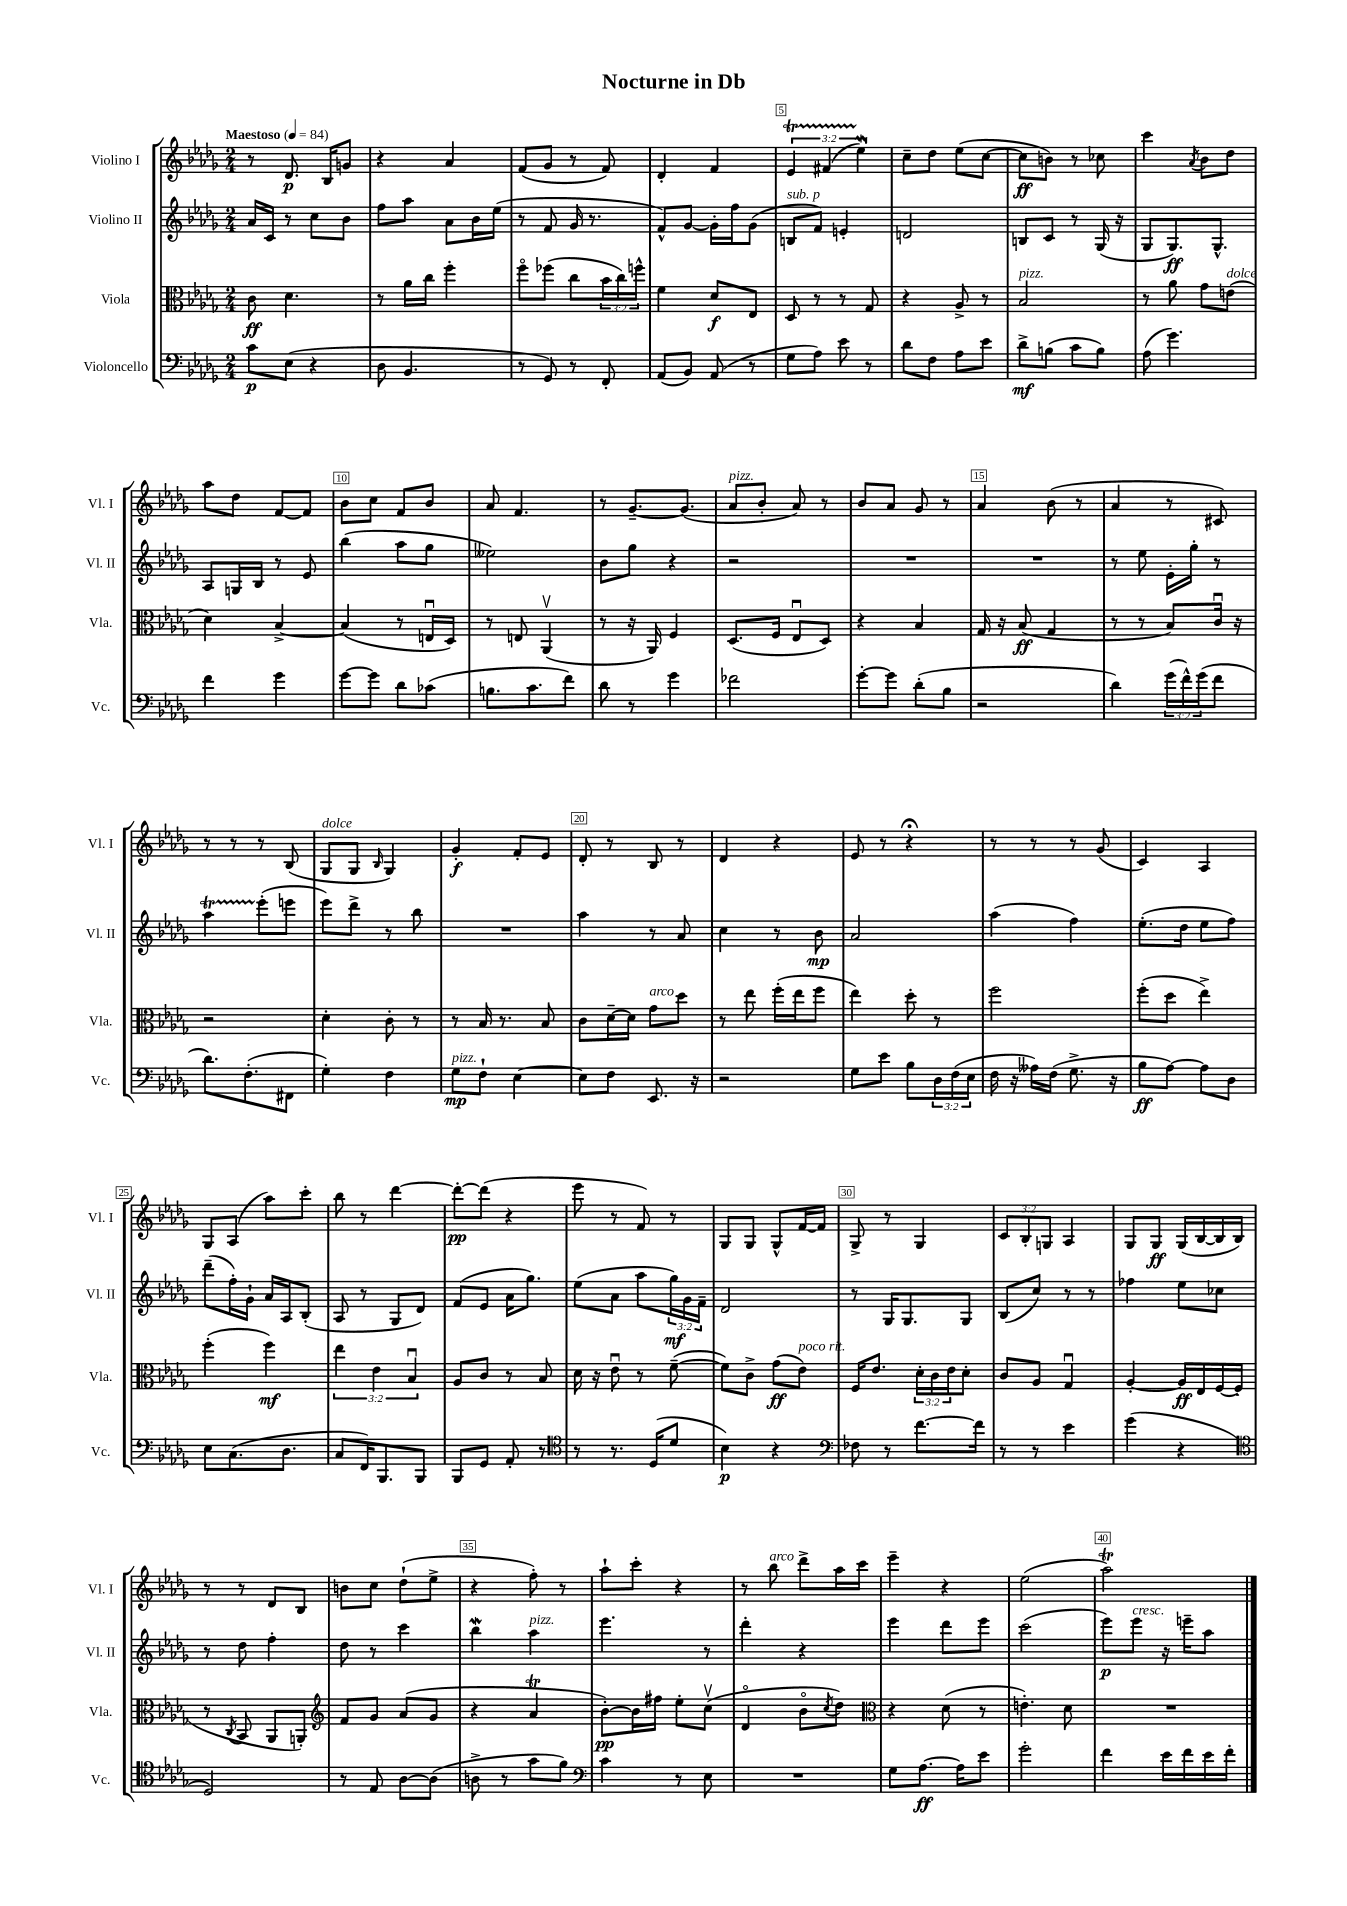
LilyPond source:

\header { title = "Nocturne in Db" }
<<
\new StaffGroup <<
\new Staff = "s0" \with { instrumentName = "Violino I" shortInstrumentName = "Vl. I" } {
    \clef treble \key des \major \numericTimeSignature \time 2/4 \override Staff.TupletNumber.text = #tuplet-number::calc-fraction-text \tempo "Maestoso" 4 = 84
    r8 des'8.\p bes16 g'8 |
    r4 aes'4 |
    f'8( ges'8 r8 f'8) |
    des'4-. f'4 |
    \tuplet 3/2 { ees'4\startTrillSpan fis'4( ees''4\mordent\stopTrillSpan) } |
    c''8-- des''8 ees''8( c''8~ |
    c''8\ff b'8) r8 ces''8 |
    c'''4 \acciaccatura { aes'8 } bes'8 des''8 |
    aes''8 des''8 f'8~ f'8 |
    bes'8 c''8 f'8 bes'8 |
    aes'8 f'4. |
    r8 ges'8.~-- ges'8.( |
    aes'8^\markup { \italic "pizz." } bes'8-. aes'8) r8 |
    bes'8 aes'8 ges'8 r8 |
    aes'4 bes'8( r8 |
    aes'4 r8 cis'8) |
    r8 r8 r8 bes8( |
    ges8^\markup { \italic "dolce" } ges8 \grace { bes16 } ges4) |
    ges'4-.\f f'8-. ees'8 |
    des'8-. r8 bes8 r8 |
    des'4 r4 |
    ees'8 r8 r4\fermata |
    r8 r8 r8 ges'8( |
    c'4) aes4 |
    ges8 aes8( aes''8) c'''8-. |
    bes''8 r8 des'''4~ |
    des'''8~-.\pp des'''8( r4 |
    ees'''8 r8 f'8) r8 |
    ges8 ges8 ges8-^ f'16~ f'16 |
    ges8-> r8 ges4 |
    \tuplet 3/2 { c'8 bes8-. g8 } aes4 |
    ges8 ges8\ff ges16( bes16~ bes16 bes16) |
    r8 r8 des'8 bes8 |
    b'8 c''8 des''8-!( ees''8-> |
    r4 f''8-.) r8 |
    aes''8-! c'''8-. r4 |
    r8 bes''8^\markup { \italic "arco" } des'''8-> aes''16 c'''16 |
    ees'''4-- r4 |
    ees''2( |
    aes''2\trill) \bar "|." |
}
\new Staff = "s1" \with { instrumentName = "Violino II" shortInstrumentName = "Vl. II" } {
    \clef treble \key des \major \numericTimeSignature \time 2/4 \override Staff.TupletNumber.text = #tuplet-number::calc-fraction-text
    aes'16 c'16 r8 c''8 bes'8 |
    f''8 aes''8 aes'8 bes'16 ees''16( |
    r8 f'8 ges'16 r8. |
    f'8-^) ges'8~ ges'16-. f''16 ges'8( |
    b8^\markup { \italic "sub. p" } f'8) e'4-. |
    d'2 |
    b8 c'8 r8 ges16( r16 |
    ges8 ges8.\ff) ges8.-^ |
    aes8 g16 bes16 r8 ees'8 |
    bes''4( aes''8 ges''8 |
    eeses''2) |
    bes'8 ges''8 r4 |
    r2 |
    R2 |
    R2 |
    r8 ees''8 ees'16-. ges''16-. r8 |
    aes''4\startTrillSpan ees'''8-.\stopTrillSpan( e'''8 |
    ees'''8) des'''8-> r8 bes''8 |
    R2 |
    aes''4 r8 aes'8 |
    c''4 r8 bes'8\mp |
    aes'2 |
    aes''4( f''4) |
    ees''8.-.( des''16 ees''8 f''8) |
    des'''8--( f''16-.) ges'16-! aes'16 aes16 bes8-.( |
    aes8 r8 ges8 des'8) |
    f'8( ees'8 aes'16 ges''8.) |
    ees''8( aes'8 aes''8 \tuplet 3/2 { ges''16\mf) ges'16 f'16-- } |
    des'2 |
    r8 ges16 ges8. ges8 |
    bes8( c''8) r8 r8 |
    fes''4 ees''8 ces''8 |
    r8 des''8 f''4-. |
    des''8 r8 c'''4 |
    bes''4\mordent aes''4^\markup { \italic "pizz." } |
    ees'''4. r8 |
    des'''4-. r4 |
    ees'''4 des'''8 ees'''8 |
    c'''2( |
    ees'''8\p) ees'''8^\markup { \italic "cresc." } r16 e'''16-- aes''8 \bar "|." |
}
\new Staff = "s2" \with { instrumentName = "Viola" shortInstrumentName = "Vla." } {
    \clef alto \key des \major \numericTimeSignature \time 2/4 \override Staff.TupletNumber.text = #tuplet-number::calc-fraction-text
    c'8\ff des'4. |
    r8 aes'16 c''16 f''4-. |
    f''8\flageolet fes''8( c''8 \tuplet 3/2 { bes'16 c''16) f''16-^ } |
    f'4 des'8\f ees8 |
    des8 r8 r8 ges8 |
    r4 aes8-> r8 |
    bes2^\markup { \italic "pizz." } |
    r8 aes'8 ges'8 e'8^\markup { \italic "dolce" }( |
    des'4) bes4~-> |
    bes4( r8 e16\downbow des16) |
    r8 e8 aes,4\upbow( |
    r8 r16 aes,16) f4 |
    des8.( f16 ees8\downbow des8) |
    r4 bes4 |
    ges16 r16 bes8\ff( ges4 |
    r8 r8 bes8) c'16\downbow r16 |
    r2 |
    des'4-. c'8-. r8 |
    r8 bes16 r8. bes8 |
    c'8 des'16~-- des'16 ges'8^\markup { \italic "arco" } des''8 |
    r8 ees''8 f''16-.( ees''16 f''8 |
    ees''4) des''8-. r8 |
    f''2 |
    f''8-.( des''8 ees''4->) |
    f''4-.( f''4\mf) |
    \tuplet 3/2 { ees''4 ees'4 bes4\downbow } |
    aes8 c'8 r8 bes8 |
    des'16 r16 ees'8\downbow r8 f'8~--( |
    f'8) c'8-> ges'8\ff( ees'8^\markup { \italic "poco rit." }) |
    f16 ees'8. \tuplet 3/2 { des'16-. c'16 ees'16 } des'8-. |
    c'8 aes8 ges4\downbow |
    aes4~-. aes16\ff ees16 f16~ f16( |
    r8 \acciaccatura { c8 } bes,8 aes,8 a,8-.) |
    \clef treble f'8 ges'8 aes'8( ges'8 |
    r4 aes'4\trill |
    bes'8~-.\pp) bes'16 fis''16 ees''8-. c''8\upbow( |
    des'4\flageolet bes'8\flageolet \acciaccatura { c''8 } des''8) |
    \clef alto r4 des'8( r8 |
    e'4.-.) des'8 |
    R2 \bar "|." |
}
\new Staff = "s3" \with { instrumentName = "Violoncello" shortInstrumentName = "Vc." } {
    \clef bass \key des \major \numericTimeSignature \time 2/4 \override Staff.TupletNumber.text = #tuplet-number::calc-fraction-text
    c'8\p ees8( r4 |
    des8 bes,4. |
    r8 ges,8) r8 f,8-. |
    aes,8( bes,8) aes,8( r8 |
    ges8 aes8) ees'8 r8 |
    des'8 f8 aes8 ees'8 |
    des'8->\mf b8( c'8 b8) |
    aes8( ges'4.) |
    f'4 ges'4 |
    ges'8~ ges'8 des'8 ces'8( |
    b8. c'8. f'8) |
    des'8 r8 ges'4 |
    fes'2 |
    ges'8~-. ges'8 des'8-.( bes8 |
    r2 |
    des'4) \tuplet 3/2 { ges'16( f'16-^) ges'16( } f'8 |
    des'8.) f8.-.( fis,8 |
    ges4-.) f4 |
    ges8\mp^\markup { \italic "pizz." } f8-! ees4~ |
    ees8 f8 ees,8. r16 |
    r2 |
    ges8 ees'8 bes8 \tuplet 3/2 { des16 f16( ees16 } |
    f16 r16 aeses16) f16( ges8.-> r16 |
    bes8\ff aes8~) aes8 des8 |
    ees8 c8.( des8. |
    c8 f,16) bes,,8. bes,,8 |
    bes,,8 ges,8 aes,8-. r8 |
    \clef tenor r8 r8. des16( des'8 |
    bes4\p) r4 |
    \clef bass fes8 r8 f'8.~ f'16 |
    r8 r8 ees'4 |
    ges'4( r4 |
    \clef tenor des2) |
    r8 ees8 aes8~ aes8( |
    a8-> r8 ges'8 f'8) |
    \clef bass c'4 r8 ees8 |
    R2 |
    ges8 aes8.~\ff aes16 ees'8 |
    ges'2-. |
    f'4 ees'16 f'16 ees'16 f'16-. \bar "|." |
}
>>
>>
\layout { \context { \Score \override BarNumber.break-visibility = ##(#f #t #t) barNumberVisibility = #(every-nth-bar-number-visible 5) \override BarNumber.stencil = #(make-stencil-boxer 0.1 0.3 ly:text-interface::print) } }
